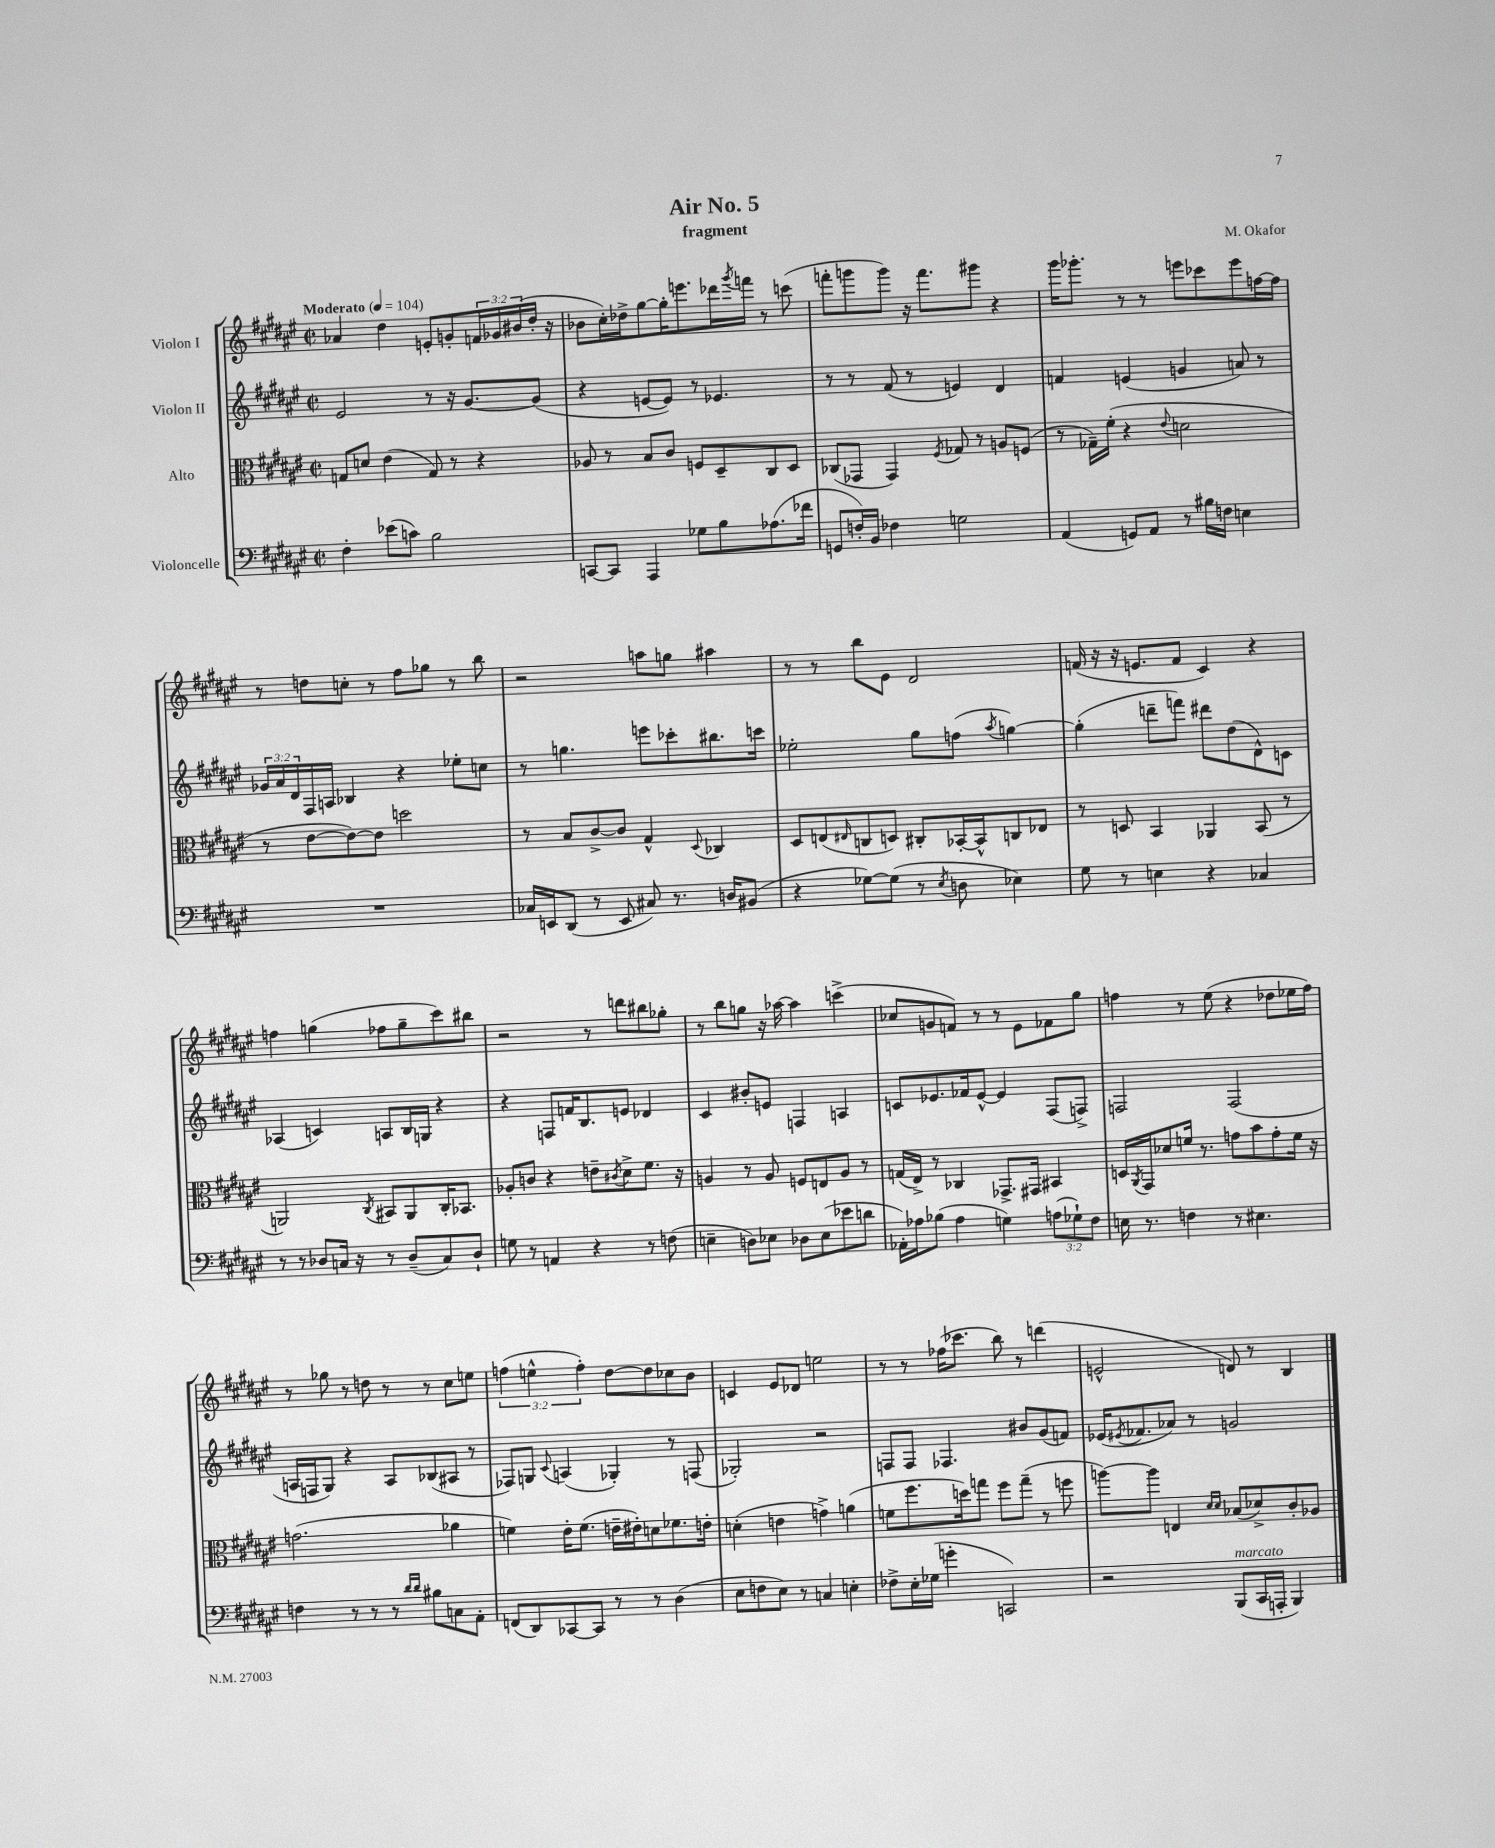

**kern	**kern	**kern	**kern
*part4	*part3	*part2	*part1
*staff4	*staff3	*staff2	*staff1
*I"Violoncelle	*I"Alto	*I"Violon II	*I"Violon I
*clefF4	*clefC3	*clefG2	*clefG2
*k[f#c#g#d#a#e#]	*k[f#c#g#d#a#e#]	*k[f#c#g#d#a#e#]	*k[f#c#g#d#a#e#]
*M2/2	*M2/2	*M2/2	*M2/2
*met(c|)	*met(c|)	*met(c|)	*met(c|)
*MM104	*MM104	*MM104	*MM104
=1	=1	=1	=1
!	!	!	!LO:TX:a:B:t=Moderato
4F#'\	8Gn/L	2e#/	4a-X/
.	8dn/J	.	.
(8e-X\L	(4e#\	.	4dd#\
8cn\J)	.	.	.
2B\	8G/)	8r	8en'/L
.	8r	16r	8gn'/
.	.	[8.g#/L	.
.	4r	.	24fn/L
.	.	.	24g-X/
.	.	.	(24b#X/
.	.	(8g#/J]	16dd#'/JJ
.	.	.	16r
=2	=2	=2	=2
[8CCn/L	8A-X/	4r	8b-X\L
8CC/J]	8r	.	16cc#'\L)
.	.	.	16dd-X^\J
4AAA#/	8B/L	[8en/L	[8gg#\
.	8c#/J	8e/J])	16gg#'\K]
.	.	.	8.eeen\
8G-X\L	8Fn/L	8r	.
8B\	8D#~/	4.e-X/	16ddd-X\L
.	.	.	8qggg#/
.	.	.	16fffn\JJ
(8.A-X\	8C#/	.	8r
.	8D#/J	.	(8cccn\
16f-X\Jk	.	.	.
=3	=3	=3	=3
8GGn/L	(8C-X/L	8r	8fffn'\L
16Fn'/L)	8GG-X/J	8r	8gggn\
16BB/JJ	.	.	.
4F-X\	4GG-/)	(8f#/	8ggg\J)
.	.	8r	16r
.	.	.	8.fff\L
.	8qF#/	.	.
2Gn\	8G-X/	4en/)	.
.	8r	.	8ggg#X\J
.	8An/L	4d#/	4r
.	(8Fn/J	.	.
=4	=4	=4	=4
(4AA#/	8r	4fn/	16ggg#\KL
.	.	.	8.ggg-X'\J
.	16G-X~\LL)	.	.
.	(16f#'\JJ	.	.
8GGn/L)	4r	(4en/	8r
8AA#/J	.	.	8r
.	8qqe#/	.	.
8r	2dn\	4gn/	8eeen\L
16B#X\LL	.	.	8ccc-X\
16Fn\JJ	.	.	.
4En\	.	8an/)	8eee\
.	.	8r	[16ffn\L
.	.	.	16ff\JJ]
!!LO:LB:g=z
=5	=5	=5	=5
1r	8r	24g-X/LL	8r
.	.	24a#/	.
.	.	24d#/	.
.	[8e#\L	16F#/	8ddn\L
.	.	16An/JJ	.
.	8e#\_)	4B-X/	8ccn'\J
.	8e#\J]	.	8r
.	2ddn\	4r	8ff#\L
.	.	.	8gg-X\J
.	.	8ee-X'\L	8r
.	.	8ccn\J	8bb\
=6	=6	=6	=6
16C-X/LL	8r	8r	2r
16EEn/J	.	.	.
(8DD#/J	8B/L	4.ggn\	.
8r	[8c#^/	.	.
8EE/	8c#/J]	.	.
8C#X/)	4G#^^/	8eeen\L	8aan\L
8.r	.	8ccc-X'\	8ggn\J
.	8qqD#/	.	.
.	4C-X/	8.bb#X\	4aa#X\
16Dn/KL	.	.	.
(8BB#X/J	.	.	.
.	.	16cccn\Jk	.
=7	=7	=7	=7
4r	8D#/L	2ee-X'\	8r
.	(8En/	.	8r
.	16qqE#X/	.	.
[8G-X\L)	8Cn/	.	8bb\L
(8G-\J]	8Dn/J)	.	8e#\J
8r	8C#X'/L	8gg#\L	2d#/
8qE#/	.	.	.
8Dn\	[16BB-X'/L	(8ffn\J	.
.	16BB-^^/J]	.	.
.	.	8qaa#/	.
4E-X\)	8Cn/	[4ggn\)	.
.	8E-X/J	.	.
=8	=8	=8	=8
8G#\	8r	(4gg'\]	(16fn/
.	.	.	16r
8r	8Dn/	.	16r
.	.	.	8.en/L
4En\	4BB/	8dddn~\L	.
.	.	8fffn\J)	8f/J
4r	4AA-X/	8ddd#X\L	4c#/)
.	.	(8dd#\	.
4C-X/	(8BB/	8d#^^\)	4r
.	8r	8cn\J	.
!!LO:LB:g=z
=9	=9	=9	=9
8r	2AAn/)	(4A-X/	4ffn\
8r	.	.	.
8D-X/L	.	4cn/)	(4ggn\
16Cn/Jk	.	.	.
16r	.	.	.
.	8qC#/	.	.
8r	8BB#X/L	8An/L	8ff-X\L
(8D-~/L	8AA/	16B/L	8gg~\
.	.	16Gn/JJ	.
8C/)	16C#'/K	4r	8ccc#\)
.	8.BB-X/J	.	.
8D-`/J	.	.	8bb#X\J
=10	=10	=10	=10
8Gn\	8A-X'/L	4r	2r
8r	8cn/J	.	.
4AAn/	4r	8Fn/L	.
.	.	16fn/K	.
.	.	8.B/	.
4r	8en~\L	.	8r
.	8qc#X/	.	.
.	8d#^\	8en/J	8dddn\L
8r	8.f#\J	4d-X/	8bb#X\
(8Fn\	.	.	8gg-X'\J
.	16r	.	.
=11	=11	=11	=11
4En~\	4An/	4c#/	8r
.	.	.	8bb\L
8Dn\L)	8r	8b#X'/L	8ggn\J
8E-X\J	8A/	8en/J	16r
.	.	.	[16aa-X\
8D-X\L	8Fn/L	4Fn/	4aa-\]
(8E-\	8En/	.	.
8e-X\	8A/J	4An/	(4cccn^\
8dn\J	8r	.	.
=12	=12	=12	=12
16AA-X'\LL)	(16Gn/LL	8cn/L	8cc-X/L
16A-X\J	16E#^/JJ)	.	.
(8B-X\J	8r	8.e-X/	8gn/
4A-\	4C-X/	.	8fn/J)
.	.	16f-X/k	.
.	.	[8e-^^/J	8r
4Gn\)	8.GG-X^/L	4e-/]	8r
.	.	.	8e#\L
.	16GG#X/Jk	.	.
(12An\L	4BB#X/	(8F#/L	8f-X\
12G-X`\)	.	.	.
.	.	8Fn^/J)	8gg#\J
12F#\J	.	.	.
=13	=13	=13	=13
16En\	16Dn/LL	2Fn/	4ffn\
.	8qAA#/	.	.
8.r	16GG#/J	.	.
.	8d-X/	.	.
4Fn\	16fn/Jk	.	8r
.	8.r	.	.
.	.	.	(8ee#\
8r	8gn\L	(2F/	4r
4.E#X\	8b\	.	.
.	8g'\	.	8dd-X\L
.	16f\Jk	.	16ee-X\L
.	16r	.	16ff\JJ)
!!LO:LB:g=z
=14	=14	=14	=14
4Fn\	(2.gn\	16An/LL	8r
.	.	16Fn/J	.
.	.	8G#/J)	8gg-X\
8r	.	4r	8r
8r	.	.	8ddn\
8r	.	8A/L	8r
16qqd#/LL	.	.	.
16qqd#/JJ	.	.	.
8B#X\L	.	(8B-X/	8r
8Cn\	4a-X\	8A#X/J	8cc#\L
8AA#'\J	.	8r	8een\J
=15	=15	=15	=15
(8FFn/L	4fn\)	8F-X/L)	(6ffn\
8DD#/)	.	8Gn/J	.
.	.	.	6een^^\
.	.	8qqc#/	.
[8CC-X/	16e#'\KL	(4An/	.
.	(8.f\J	.	.
.	.	.	6ff'\)
8CC-/J]	.	.	.
8r	16en~\LL	4G-X'/)	[8dd#\L
.	16e#X'\J)	.	.
8r	8dn\	.	8dd#\]
(4D#\	8.f-X\	8r	8cc-X\
.	.	(8Fn/	8b\J
.	16en'\Jk	.	.
=16	=16	=16	=16
8E#\L	(4dn'\	2G-X'/)	4cn/
8Fn\	.	.	.
8E#\J)	4en\	.	8e#/L
8r	.	.	8d-X/J
4Cn/	4gn^\)	2r	2een\
4En'\	(4an\	.	.
=17	=17	=17	=17
8F-X^\L	8fn\L	8Fn/L	8r
16E#'\L	8.ff#\	8F/J	8r
(16G-X\JJ	.	.	.
4gn'\	.	4.F-X/	(16ff-X\KL
.	16ddn\k)	.	8.ccc-X\J
.	8ggn\J	.	.
2CCn/)	8ff#\L	.	8bb\)
.	(8gg~\J	8b#X/L	8r
.	8r	(8g#/	(4dddn\
.	8ffn\	8fn/J)	.
=18	=18	=18	=18
2r	[8aan\L)	(16e-X/KL	2en^^/
.	.	8qe#X/	.
.	.	8.f-X/	.
.	8aa\J]	.	.
.	4En/	8a-X/J)	.
.	.	8r	.
.	16qqd#/LL	.	.
.	16qqd#/JJ	.	.
!LO:TX:a:i:t=marcato	!	!	!
(8BBB/L	(8B-X/L	2gn/	8dn/)
16CC#/L	8d-X^/)	.	8r
16AAAn'/JJ	.	.	.
4BBB/)	8c#'/	.	4B/
.	8A-X/J	.	.
==	==	==	==
*-	*-	*-	*-
